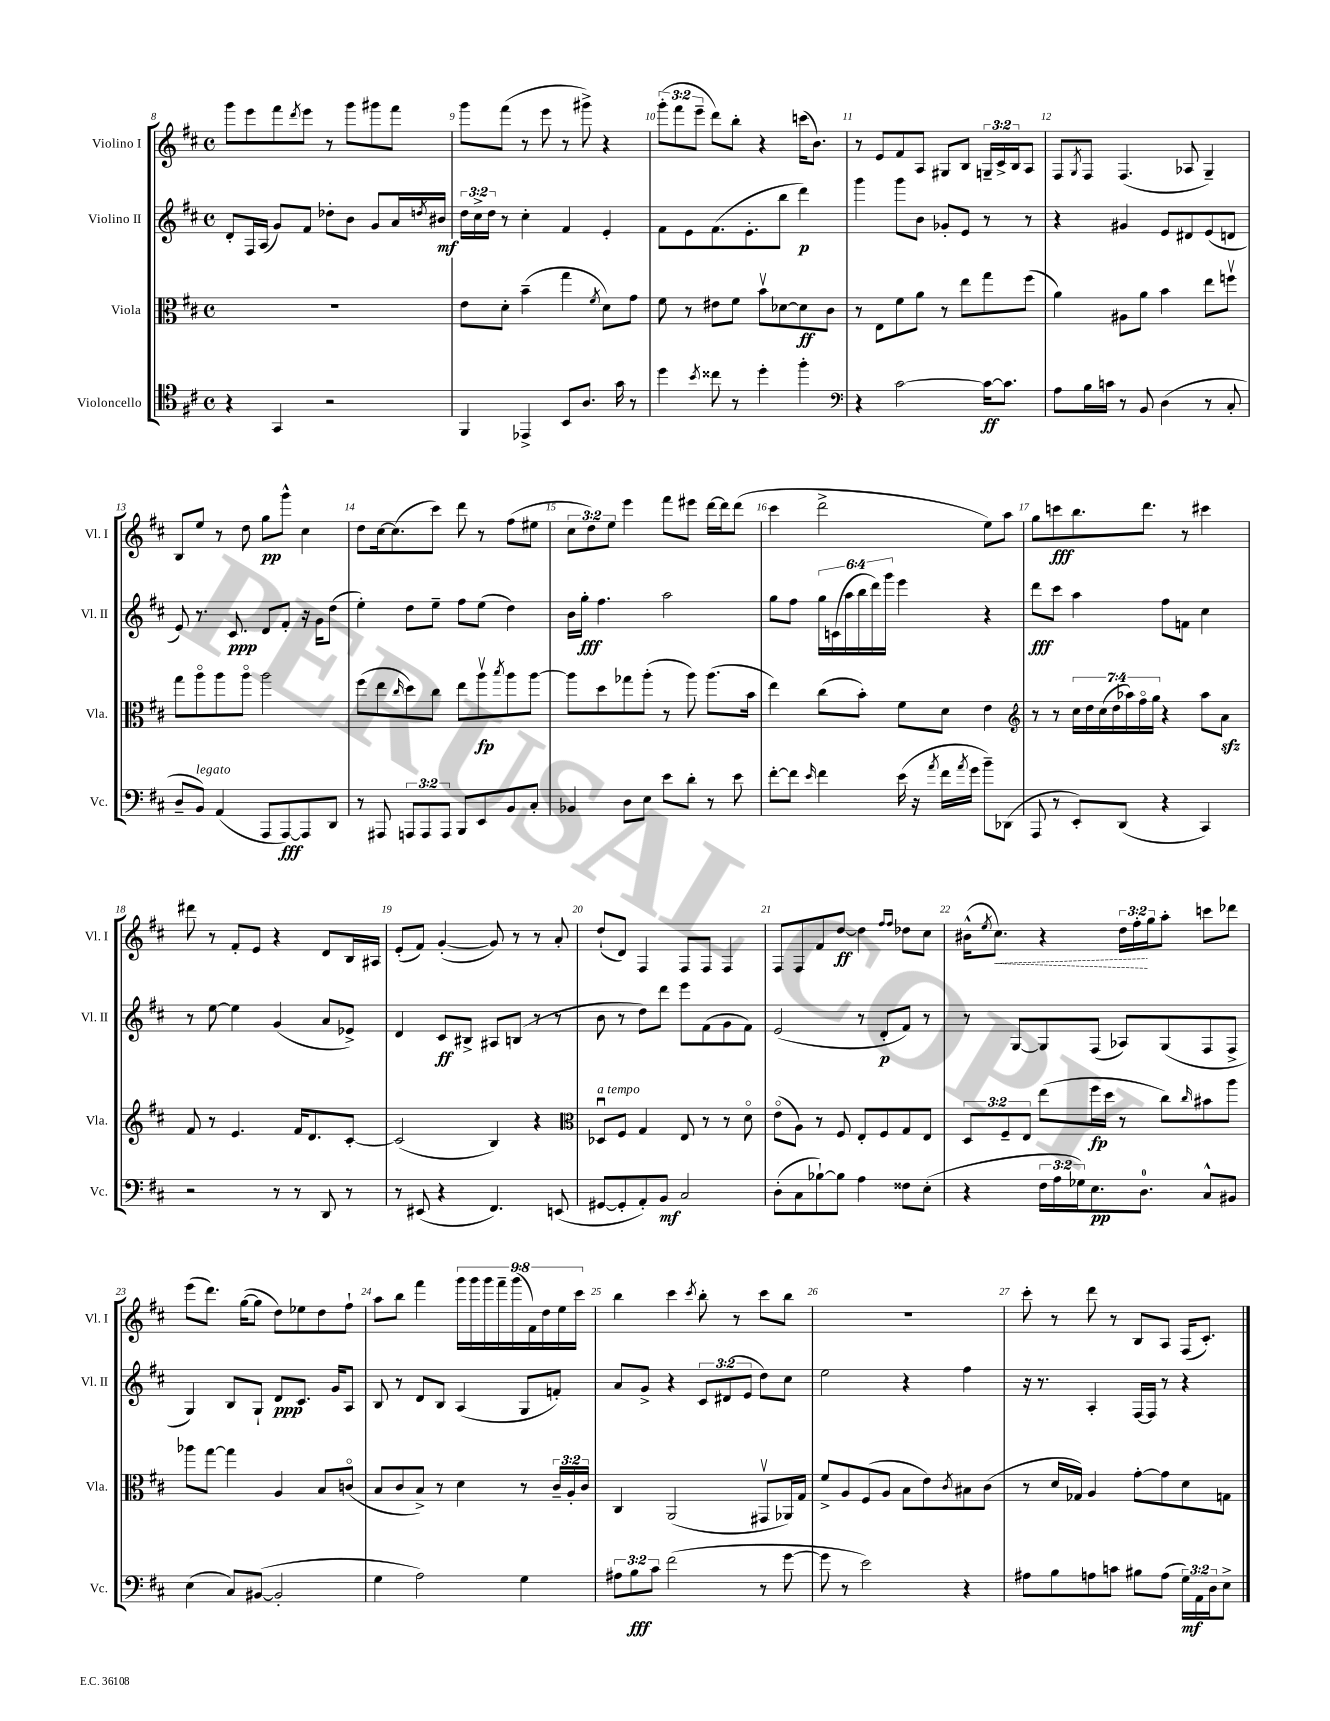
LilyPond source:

<<
\new StaffGroup <<
\new Staff = "s0" \with { instrumentName = "Violino I" shortInstrumentName = "Vl. I" } {
    \clef treble \key d \major \defaultTimeSignature \time 4/4 \override Staff.TupletNumber.text = #tuplet-number::calc-fraction-text
    g'''8 e'''8 fis'''8 \acciaccatura { d'''8 } e'''8 r8 g'''8 gis'''8 fis'''8 |
    g'''8 fis'''8( r8 e'''8 r8 gis'''8->) r4 |
    \tuplet 3/2 { g'''8-.( fis'''8 e'''8-- } d'''8) b''8-. r4 c'''16( b'8.) |
    r8 e'8 fis'8 a8 gis8 b8 \tuplet 3/2 { g16-- cis'16-> b16 } a8 |
    fis8 \acciaccatura { g8 } fis8 fis4.( aes8 g4--) |
    b8 e''8 r8 d''8 g''8\pp g'''8-^ cis''4 |
    d''8 cis''16~ cis''8.( cis'''8) d'''8 r8 fis''8( eis''8 |
    \tuplet 3/2 { cis''8 d''8) e''8 } e'''4 fis'''8 eis'''8 d'''16~ d'''16 d'''8( |
    cis'''4 d'''2-> e''8) a''8 |
    g''8 c'''8\fff b''8. d'''8. r8 cis'''4 |
    dis'''8 r8 fis'8-. e'8 r4 d'8 b16 ais16 |
    e'8-.( fis'8) g'4~-.( g'8) r8 r8 a'8-. |
    d''8-!( d'8) fis4 fis8 fis8 fis4 |
    fis8 fis8 fis'8 d''8~\ff d''4 \grace { fis''16 fis''16 } des''8 cis''8 |
    bis'16-^( \acciaccatura { e''8 } \once \override Hairpin.style = #'dashed-line cis''8.\<) r4 \tuplet 3/2 { d''16 fis''16-.\! g''16 } a''8-. c'''8 des'''8 |
    e'''8( d'''8.) g''16~( g''8 d''8) ees''8 d''8 fis''8-! |
    a''8 b''8 fis'''4 \tuplet 9/8 { g'''16 g'''16 g'''16 fis'''16-- g'''16( fis'16) d''16 e''16 cis'''16 } |
    b''4 cis'''4 \acciaccatura { cis'''8 } b''8-. r8 cis'''8 b''8 |
    R1 |
    cis'''8-. r8 d'''8 r8 b8 a8 fis16( cis'8.-.) \bar "|." |
}
\new Staff = "s1" \with { instrumentName = "Violino II" shortInstrumentName = "Vl. II" } {
    \clef treble \key d \major \defaultTimeSignature \time 4/4 \override Staff.TupletNumber.text = #tuplet-number::calc-fraction-text
    d'8-. fis16 a16( g'8) fis'8 des''8-. b'8 g'8 a'16 \acciaccatura { d''8 } bis'16\mf |
    \tuplet 3/2 { d''16 cis''16-> d''16 } r8 cis''4-. fis'4 e'4-. |
    fis'8 e'8 fis'8.( e'8.-. b''8 d'''4\p) |
    g'''4 g'''8 b'8 ges'8-. e'8 r8 r8 |
    r4 gis'4 e'8 dis'8 e'8( d'8 |
    e'8) r8. cis'8.\ppp d'8 fis'8-. r16 g'16 d''8( |
    e''4-.) d''8 e''8-- fis''8 e''8( d''4) |
    b'16 g''16-.\fff fis''4. a''2 |
    g''8 fis''8 \tuplet 6/4 { g''16 c'16( a''16 b''16 d'''16) g'''16 } e'''4 r4 |
    d'''8\fff cis'''8 a''4 fis''8 f'8 cis''4 |
    r8 e''8~ e''4 g'4( a'8 ees'8->) |
    d'4 cis'8\ff bis8-> ais8 b8( r8 r8 |
    b'8 r8 d''8) d'''8 e'''8 fis'8( g'8 fis'8) |
    e'2( r8 d'8-.\p fis'8) r8 |
    r8 g8~ g8 fis8( aes8) g8( fis8 fis8-> |
    g4) b8 g8-! d'8\ppp cis'8. g'16 a8 |
    b8 r8 d'8 b8 a4( g8 f'8-.) |
    a'8 g'8-> r4 \tuplet 3/2 { cis'8 dis'8( e'8 } d''8) cis''8 |
    e''2 r4 fis''4 |
    r16 r8. a4-. fis16~ fis16 r8 r4 \bar "|." |
}
\new Staff = "s2" \with { instrumentName = "Viola" shortInstrumentName = "Vla." } {
    \clef alto \key d \major \defaultTimeSignature \time 4/4 \override Staff.TupletNumber.text = #tuplet-number::calc-fraction-text
    R1 |
    e'8 d'8-. b'4--( g''4 \acciaccatura { fis'8 } d'8) g'8 |
    fis'8 r8 eis'8 fis'8 b'8\upbow des'8~ des'8\ff cis'8 |
    r8 e8 fis'8 a'8 r8 e''8 g''8 fis''8( |
    a'4) ais8 a'8 b'4 e''8 f''8\upbow |
    g''8 a''8\flageolet a''8 a''8\flageolet a''2 |
    fis''8( e''8 \grace { cis''16 } d''8) cis''8 e''8 a''8\upbow\fp \acciaccatura { b''8 } a''8 a''8~ |
    a''8 d''8 ges''8 a''8-.( r8 a''8) a''8.( b'16 |
    e''4) cis''8( b'8-.) fis'8 d'8 e'4 |
    \clef treble r8 r8 \tuplet 7/4 { cis''16 d''16 cis''16( d''16 aes''16) fis''16\flageolet g''16 } r4 aes''8 a'8\sfz |
    fis'8 r8 e'4. fis'16 d'8. cis'8~-. |
    cis'2( b4) r4 |
    \clef alto des8\downbow^\markup { \italic "a tempo" } fis8 g4 e8 r8 r8 d'8\flageolet |
    e'8\flageolet( a8) r8 fis8 e8-. fis8 g8 e8 |
    \tuplet 3/2 { d8 fis8-- e8 } e''8( fis''16\fp d''16 r8 cis''8) \grace { cis''16 } bis'8 a''8 |
    aes''8 g''8~ g''4 a4 b8 c'8\flageolet( |
    b8 cis'8 b8->) r8 d'4 r8 \tuplet 3/2 { cis'16-- a16-. cis'16 } |
    cis4 a,2( gis,8\upbow aes,16) g16 |
    fis'8-> a8 fis8( a8 b8 e'8) \acciaccatura { cis'8 } bis8 cis'8( |
    r8 d'16 ges16) a4 g'8~-. g'8 d'8 g8 \bar "|." |
}
\new Staff = "s3" \with { instrumentName = "Violoncello" shortInstrumentName = "Vc." } {
    \clef tenor \key d \major \defaultTimeSignature \time 4/4 \override Staff.TupletNumber.text = #tuplet-number::calc-fraction-text
    r4 g,4 r2 |
    fis,4 ees,4-> b,8 a8. g'16 r8 |
    d''4 \acciaccatura { b'8 } cisis''8 r8 d''4-. fis''4-. |
    \clef bass r4 cis'2~ cis'16~\ff cis'8. |
    a8 b16 c'16 r8 b,8 d4( r8 cis8-. |
    d8-- b,8^\markup { \italic "legato" }) a,4( a,,8 a,,8~\fff) a,,8 d,8 |
    r8 ais,,8 \tuplet 3/2 { a,,8 a,,8 a,,8 } b,,8 e,8 b,8 cis8-. |
    bes,4 d8 e8 e'8 d'8-. r8 e'8 |
    fis'8~-. fis'8 \grace { e'16 } fis'4 e'16( r16 \acciaccatura { a'8 } fis'16 \acciaccatura { a'8 } g'16 b'8--) des,8( |
    a,,8 r8 e,8-.) d,8( r4 cis,4) |
    r2 r8 r8 d,8 r8 |
    r8 eis,8( r4 fis,4.) e,8( |
    gis,8~ gis,8-. a,8-.) b,8\mf cis2 |
    d8-.( cis8 bes8~-!) bes8 a4 fisis8 e8-.( |
    r4 \tuplet 3/2 { fis16 a16 ges16) } e8.\pp d8.-0 cis8-^ bis,8 |
    e4( cis8) bis,8~( bis,2-. |
    g4 a2) g4 |
    \tuplet 3/2 { ais8 b8\fff cis'8 } fis'2( r8 g'8~ |
    g'8 r8 e'2) r4 |
    ais8 b8 a8 c'8 bis8 a8( \tuplet 3/2 { g16\mf) a,16 d16 } e8-> \bar "|." |
}
>>
>>
\layout { \context { \Score currentBarNumber = #8 \override BarNumber.break-visibility = ##(#f #t #t) barNumberVisibility = #all-bar-numbers-visible } }
